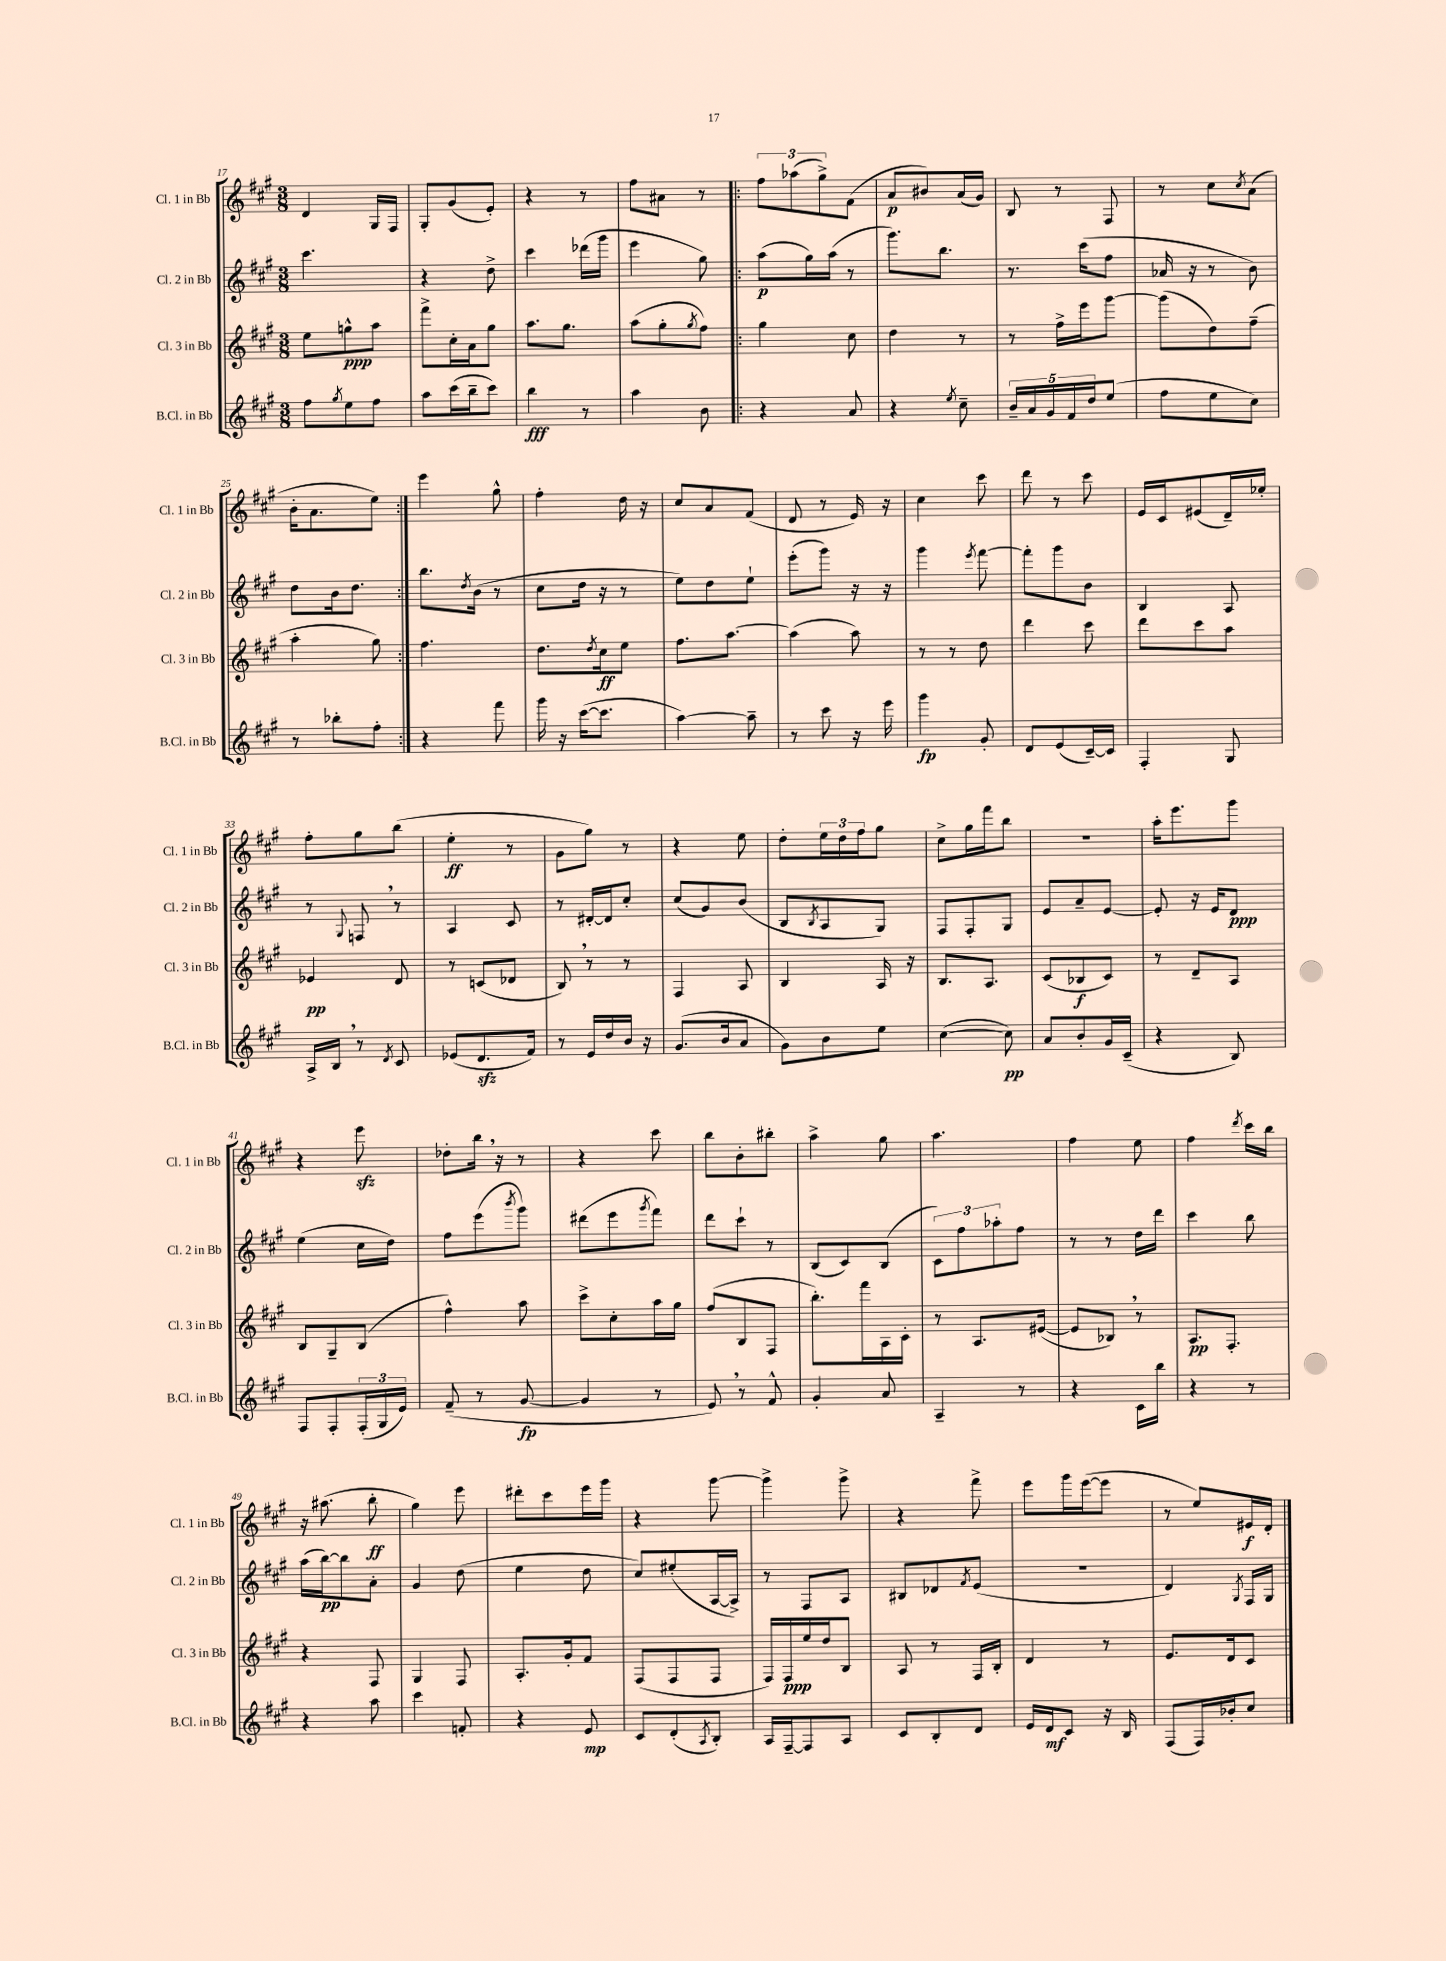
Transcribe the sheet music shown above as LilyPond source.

<<
\new StaffGroup <<
\new Staff = "s0" \with { instrumentName = "Cl. 1 in Bb" shortInstrumentName = "Cl. 1 in Bb" } {
    \clef treble \key a \major \numericTimeSignature \time 3/8
    d'4 gis16 fis16 |
    gis8-. gis'8( e'8-.) |
    r4 r8 |
    fis''8 ais'8 r8 |
    \repeat volta 2 { \tuplet 3/2 { fis''8 aes''8( gis''8->) } fis'8( |
    a'8\p bis'8) a'16( gis'16) |
    b8 r8 fis8 |
    r8 cis''8 \acciaccatura { cis''8 } a'8( |
    b'16-. a'8. e''8) | }
    e'''4 gis''8-^ |
    fis''4-. d''16 r16 |
    cis''8 a'8 fis'8( |
    d'8 r8 e'16) r16 |
    cis''4 cis'''8 |
    d'''8 r8 cis'''8 |
    e'16 cis'16 eis'8( d'16--) ees''16-. |
    fis''8-. gis''8 b''8( |
    e''4-.\ff r8 |
    gis'8 gis''8) r8 |
    r4 e''8 |
    d''8-. \tuplet 3/2 { e''16 d''16 fis''16 } gis''8 |
    cis''8-> gis''16 fis'''16 b''8 |
    R4. |
    a''16-. e'''8. gis'''8 |
    r4 e'''8\sfz |
    des''8-. b''16 \breathe r16 r8 |
    r4 cis'''8 |
    b''8 b'8-. bis''8-. |
    a''4-> gis''8 |
    a''4. |
    fis''4 e''8 |
    fis''4 \acciaccatura { d'''8 } cis'''16 b''16 |
    r16 ais''8.( b''8-.\ff |
    gis''4) e'''8 |
    dis'''8-. cis'''8 e'''16 gis'''16 |
    r4 gis'''8~ |
    gis'''4-> gis'''8-> |
    r4 fis'''8-> |
    e'''8 gis'''16 e'''16~( e'''8 |
    r8 e''8) eis'16\f d'16-. \bar "|." |
}
\new Staff = "s1" \with { instrumentName = "Cl. 2 in Bb" shortInstrumentName = "Cl. 2 in Bb" } {
    \clef treble \key a \major \numericTimeSignature \time 3/8
    cis'''4. |
    r4 d''8-> |
    cis'''4 des'''16( gis'''16 |
    e'''4 gis''8) |
    \repeat volta 2 { a''8\p( gis''16) a''16( r8 |
    gis'''8.) b''8. |
    r8. cis'''16( fis''8 |
    aes'16 r16 r8 b'8) |
    d''8 b'16 d''8. | }
    b''8. \acciaccatura { d''8 } b'16( r8 |
    cis''8 d''16 r16 r8 |
    e''8) d''8 e''8-! |
    e'''8-.( gis'''8) r16 r16 |
    gis'''4 \acciaccatura { e'''8 } fis'''8~ |
    fis'''8-. gis'''8 b'8 |
    b4 a8 |
    r8 \appoggiatura { gis8 } f8 \breathe r8 |
    a4 cis'8 |
    r8 dis'16~-. dis'16 cis''8-. |
    cis''8( gis'8) b'8( |
    b8 \acciaccatura { b8 } a8 gis8) |
    fis8 fis8-. gis8 |
    e'8 a'8-- e'8~ |
    e'8-. r16 e'16 d'8\ppp |
    e''4( cis''16 d''16) |
    fis''8 e'''8( \acciaccatura { b'''8 } gis'''8) |
    dis'''8( e'''8 \acciaccatura { gis'''8 } fis'''8) |
    d'''8 cis'''8-! r8 |
    b8( cis'8) b8( |
    \tuplet 3/2 { cis'8) fis''8 aes''8-. } fis''8 |
    r8 r8 d''16 d'''16 |
    cis'''4 b''8 |
    a''16( b''16~\pp) b''8 a'8-. |
    gis'4 d''8( |
    e''4 d''8 |
    cis''8) eis''8-.( a16~ a16->) |
    r8 fis8 a8 |
    bis8 des'8 \acciaccatura { fis'8 } e'8( |
    R4. |
    d'4) \acciaccatura { gis8 } fis16 gis16 \bar "|." |
}
\new Staff = "s2" \with { instrumentName = "Cl. 3 in Bb" shortInstrumentName = "Cl. 3 in Bb" } {
    \clef treble \key a \major \numericTimeSignature \time 3/8
    e''8 g''8-^\ppp a''8 |
    fis'''8-> cis''16-. a'16 gis''8 |
    a''8. gis''8. |
    a''8( gis''8-. \acciaccatura { gis''8 } fis''8) |
    \repeat volta 2 { gis''4 cis''8 |
    d''4 r8 |
    r8 fis''16-> e'''16 gis'''8~ |
    gis'''8( d''8) fis''8--( |
    a''4-. gis''8) | }
    fis''4. |
    d''8. \acciaccatura { d''8 } cis''16\ff e''8 |
    fis''8. a''8.~ |
    a''4( a''8) |
    r8 r8 d''8 |
    d'''4 cis'''8 |
    d'''8 cis'''8 a''8 |
    ees'4\pp d'8 |
    r8 c'8( des'8 |
    b8) \breathe r8 r8 |
    fis4 a8 |
    b4 a16 r16 |
    b8. a8. |
    cis'8( bes8\f cis'8) |
    r8 d'8-- a8 |
    b8 gis8-- b8( |
    fis''4-^) a''8 |
    cis'''8-> cis''8-. a''16 gis''16 |
    fis''8( b8 fis8 |
    b''8.-.) fis'''16 a16 cis'16-. |
    r8 a8. eis'16~( |
    eis'8 bes8) \breathe r8 |
    a8.\pp fis8.-. |
    r4 fis8 |
    gis4 fis8 |
    a8.-. gis'16-. fis'8 |
    fis8( fis8 fis8 |
    fis16) fis16\ppp e''16 d''16 b8 |
    a8 r8 fis16 b16-. |
    d'4 r8 |
    e'8. d'16 cis'8 \bar "|." |
}
\new Staff = "s3" \with { instrumentName = "B.Cl. in Bb" shortInstrumentName = "B.Cl. in Bb" } {
    \clef treble \key a \major \numericTimeSignature \time 3/8
    fis''8 \acciaccatura { gis''8 } e''8 fis''8 |
    a''8 cis'''16( b''16-- cis'''8) |
    b''4\fff r8 |
    a''4 b'8 |
    \repeat volta 2 { r4 a'8 |
    r4 \acciaccatura { e''8 } cis''8-- |
    \tuplet 5/4 { b'16-- a'16 gis'16 fis'16 d''16 } e''8( |
    fis''8 e''8 cis''8) |
    r8 bes''8-. fis''8-. | }
    r4 fis'''8 |
    gis'''16 r16 cis'''16~( cis'''8. |
    a''4~) a''8-- |
    r8 cis'''8 r16 e'''16 |
    gis'''4\fp gis'8-. |
    d'8 e'8( cis'16~--) cis'16 |
    fis4-. gis8 |
    a16-> b16 \breathe r8 \acciaccatura { d'8 } cis'8 |
    ees'8( d'8.\sfz fis'16) |
    r8 e'16 d''16 b'16 r16 |
    gis'8.( b'16 a'8 |
    gis'8) b'8 e''8 |
    cis''4~( cis''8\pp) |
    a'8 b'8-. gis'16 cis'16--( |
    r4 b8) |
    fis8 fis8-. \tuplet 3/2 { fis16-.( gis16 e'16) } |
    fis'8--( r8 gis'8~\fp |
    gis'4 r8 |
    e'8) \breathe r8 fis'8-^ |
    gis'4-. a'8 |
    a4-- r8 |
    r4 cis'16 b''16 |
    r4 r8 |
    r4 a''8 |
    cis'''4 f'8-. |
    r4 e'8\mp |
    cis'8 d'8-.( \acciaccatura { a8 } b8-.) |
    a16 fis16~-- fis8 a8 |
    cis'8 b8-. d'8 |
    e'16 d'16\mf cis'8 r16 b16 |
    fis8( fis16) bes'16-. cis''8 \bar "|." |
}
>>
>>
\layout { \context { \Score currentBarNumber = #17 } }
